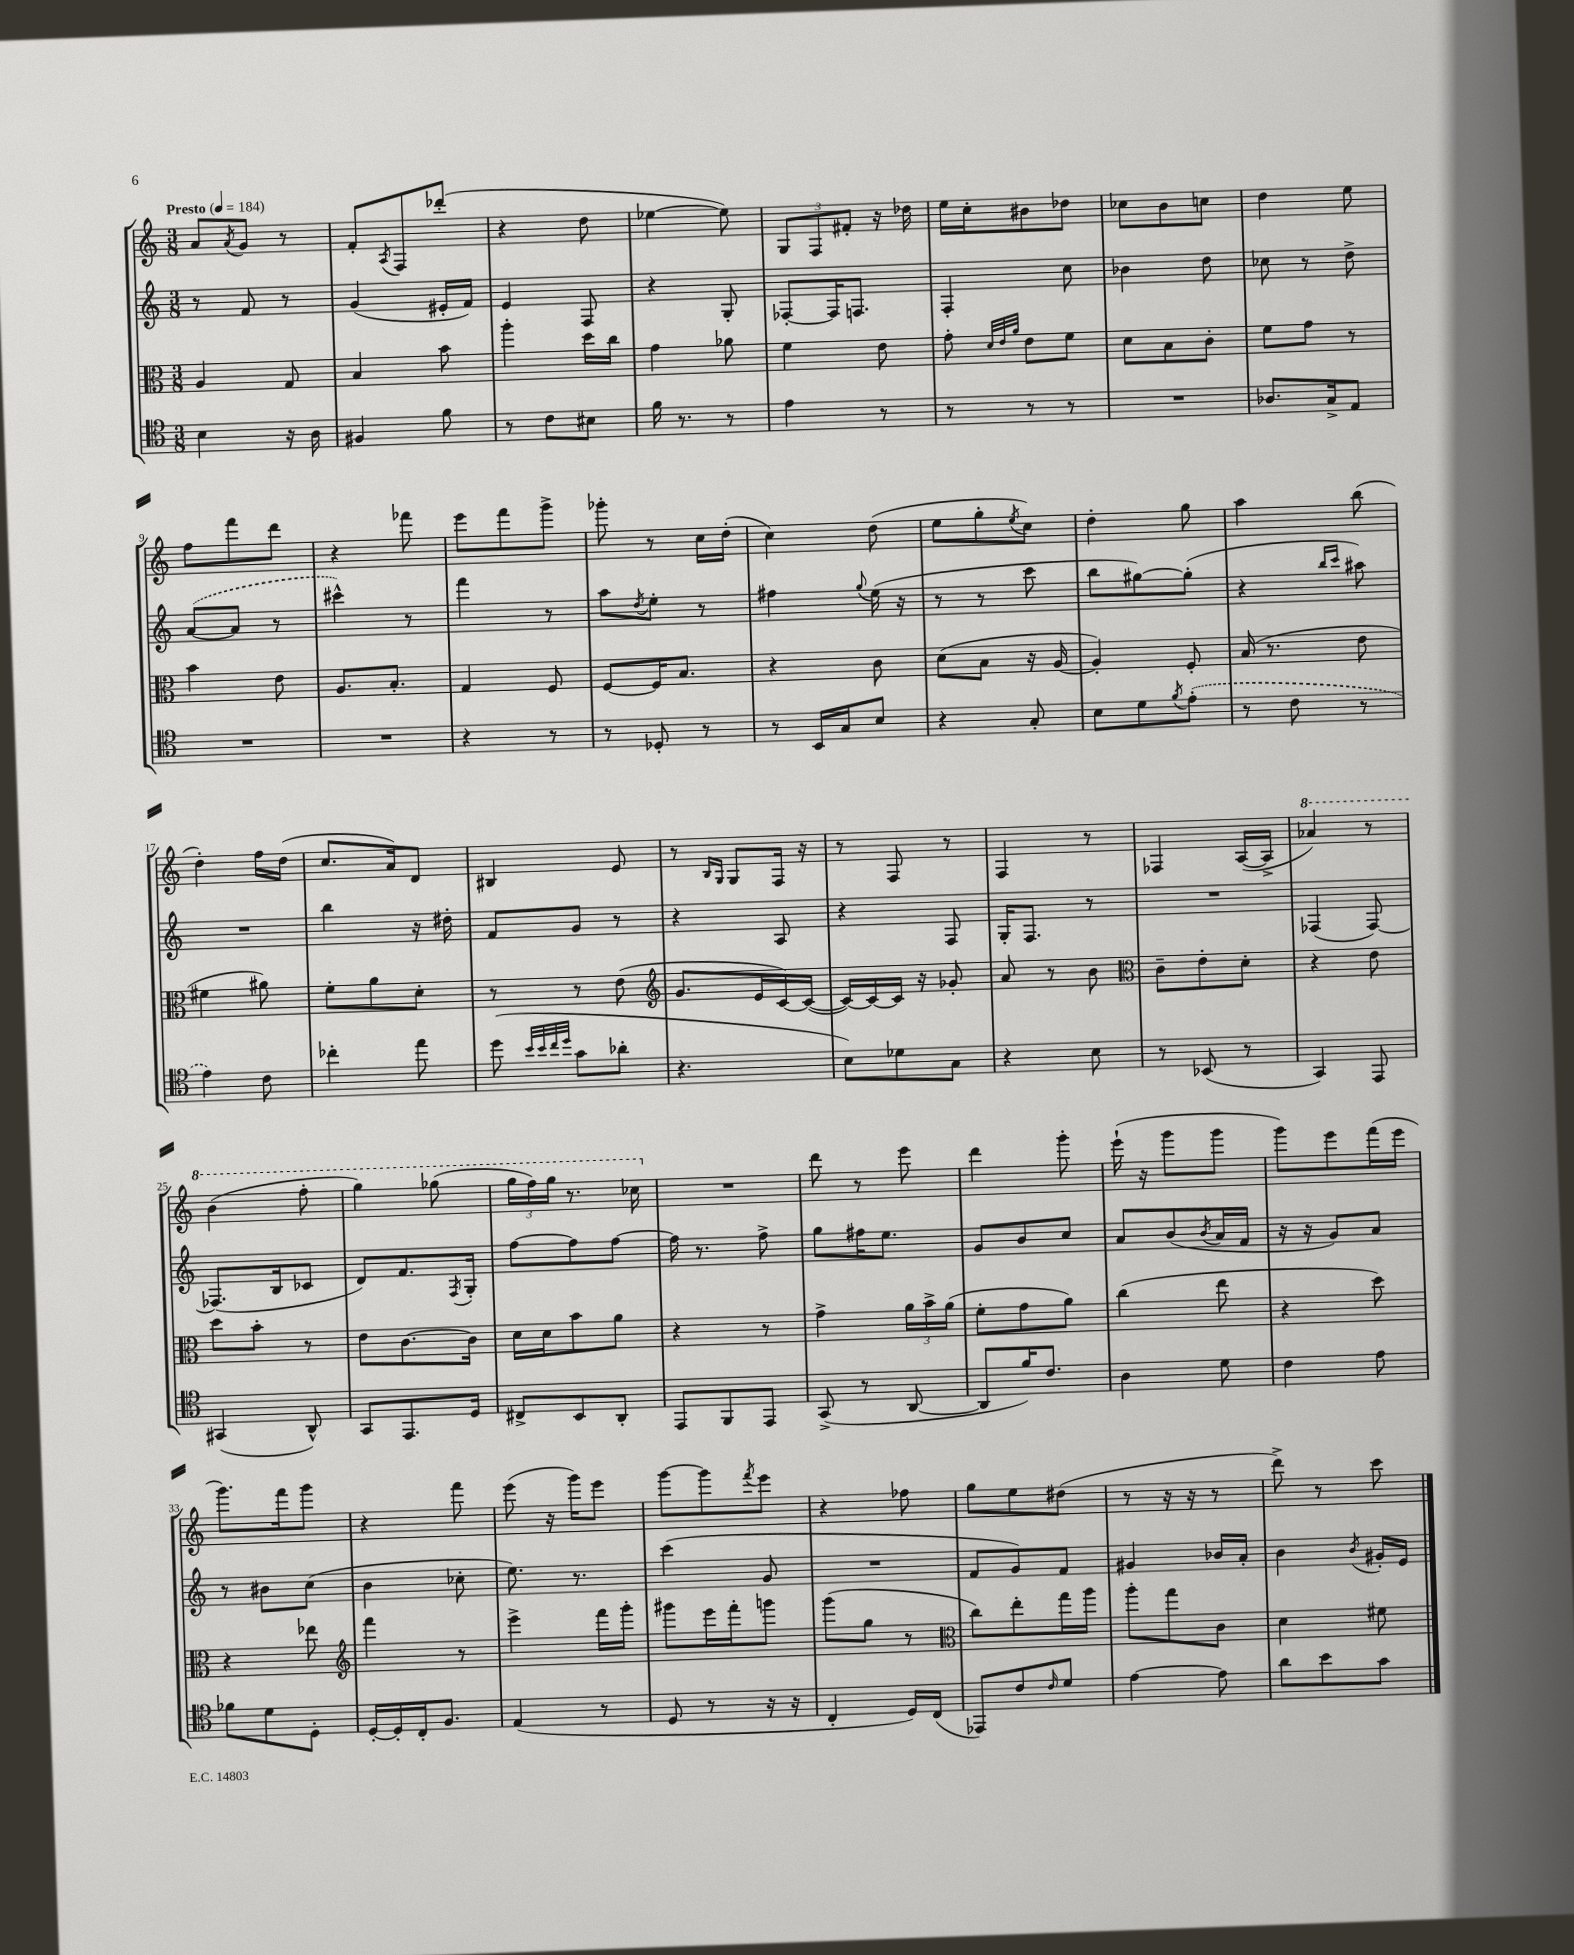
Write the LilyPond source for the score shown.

<<
\new StaffGroup <<
\new Staff = "s0" {
    \clef treble \key c \major \numericTimeSignature \time 3/8 \tempo "Presto" 4 = 184
    a'8 \acciaccatura { a'8 } g'8 r8 |
    f'8-. \acciaccatura { a8 } f8 des'''8-.( |
    r4 d''8 |
    ees''4~ ees''8) |
    \tuplet 3/2 { g8 f8 fis'8-. } r16 des''16 |
    e''16 c''16-. bis'8 des''8 |
    ces''8 b'8 c''8 |
    d''4 e''8 |
    f''8 f'''8 d'''8 |
    r4 fes'''8 |
    e'''8 f'''8 g'''8-> |
    ges'''8-. r8 c''16 d''16-.( |
    c''4) d''8( |
    e''8 g''8-. \acciaccatura { e''8 } c''8) |
    d''4-. g''8 |
    a''4 b''8( |
    d''4-.) f''16 d''16( |
    c''8. a'16) d'8 |
    bis4 e'8 |
    r8 \grace { b16 g16 } g8 f16 r16 |
    r8 f8 r8 |
    f4 r8 |
    fes4 a16~( a16-> |
    \ottava #1 aes''4) r8 |
    b''4( f'''8-. |
    g'''4) ges'''8( |
    \tuplet 3/2 { g'''16 f'''16) g'''16 } r8. ces'''16 \ottava #0 |
    R4. |
    d'''8 r8 e'''8 |
    d'''4 g'''8-. |
    e'''16-!( r16 g'''8 g'''8 |
    g'''8) e'''8 f'''16( e'''16 |
    g'''8.) f'''16 g'''8 |
    r4 f'''8 |
    e'''8( r16 g'''16) e'''8 |
    g'''8~ g'''8 \acciaccatura { f'''8 } e'''8 |
    r4 fes''8 |
    g''8 e''8 dis''8( |
    r8 r16 r16 r8 |
    d'''8->) r8 c'''8 \bar "|." |
}
\new Staff = "s1" {
    \clef treble \key c \major \numericTimeSignature \time 3/8
    r8 f'8 r8 |
    g'4( eis'16-. f'16) |
    e'4 f8 |
    r4 g8-. |
    fes8~-. fes16 f8. |
    f4-. c''8 |
    bes'4 d''8 |
    ces''8 r8 d''8-> |
    \once \slurDashed a'8~( a'8 r8 |
    cis'''4-^) r8 |
    f'''4 r8 |
    a''8 \acciaccatura { d''8 } e''8-. r8 |
    fis''4 \appoggiatura { g''8 } e''16( r16 |
    r8 r8 c'''8 |
    b''8 gis''8~) gis''8-.( |
    r4 \grace { b''16 c'''16 } ais''8) |
    R4. |
    b''4 r16 dis''16-. |
    f'8 g'8 r8 |
    r4 a8 |
    r4 f8 |
    g16-. f8. r8 |
    R4. |
    fes4( fes8~) |
    fes8.( b16 ces'8 |
    d'8) f'8. \acciaccatura { f8 } g16-. |
    f''8~ f''8 f''8~ |
    f''16 r8. f''8-> |
    g''8 fis''16 e''8. |
    g'8 b'8 c''8 |
    a'8 b'8( \acciaccatura { b'8 } a'16 f'16 |
    r16 r16 g'8) a'8 |
    r8 bis'8 c''8( |
    b'4 ces''8-. |
    e''8.) r8. |
    c'''4( g'8 |
    R4. |
    f'8 g'8) f'8 |
    gis'4 bes'16 a'16-. |
    b'4 \acciaccatura { b'8 } gis'16-. e'16 \bar "|." |
}
\new Staff = "s2" {
    \clef alto \key c \major \numericTimeSignature \time 3/8
    a4 g8 |
    b4 b'8 |
    a''4-. d''16 c''16 |
    g'4 aes'8 |
    f'4 e'8 |
    g'8-. \grace { d'32 e'32 a'32 } e'8 f'8 |
    d'8 b8 c'8-. |
    f'8 g'8 r8 |
    b'4 e'8 |
    a8. b8.-. |
    g4 f8 |
    f8~ f16 b8. |
    r4 c'8 |
    d'8( b8 r16 a16~ |
    a4-.) f8-. |
    b16( r8. e'8 |
    fis'4 ais'8) |
    f'8-. a'8 d'8-. |
    r8 r8 e'8( |
    \clef treble g'8. e'16 c'16~) c'16~( |
    c'16~) c'16~ c'16 r16 ges'8-. |
    a'8 r8 b'8 |
    \clef alto c'8-- e'8-. d'8-. |
    r4 e'8 |
    d''8 b'8-. r8 |
    e'8 c'8.~ c'16 |
    d'16 d'16 b'8 a'8 |
    r4 r8 |
    g'4-> \tuplet 3/2 { a'16 b'16-> a'16( } |
    f'8-. g'8 a'8) |
    c''4( e''8 |
    r4 d''8) |
    r4 ees''8 |
    \clef treble f'''4 r8 |
    e'''4-> f'''16 g'''16-. |
    gis'''8 e'''16 f'''16-. g'''8 |
    g'''8( g''8 r8 |
    \clef alto c''8) e''8-. g''16 a''16 |
    a''8-. g''8 c'8 |
    d'4 fis'8 \bar "|." |
}
\new Staff = "s3" {
    \clef tenor \key c \major \numericTimeSignature \time 3/8
    b4 r16 a16 |
    fis4 f'8 |
    r8 c'8 bis8 |
    f'16 r8. r8 |
    e'4 r8 |
    r8 r8 r8 |
    R4. |
    aes8. g16-> e8 |
    R4. |
    R4. |
    r4 r8 |
    r8 des8-. r8 |
    r8 b,16 g16 b8 |
    r4 g8-. |
    b8 d'8 \acciaccatura { f'8 } \once \slurDashed e'8-.( |
    r8 c'8 r8 |
    e'4) c'8 |
    ces''4-. e''8 |
    d''8( \grace { b'32 b'32 c''32 d''32 } g'8 aes'8-. |
    r4. |
    b8) des'8 g8 |
    r4 b8 |
    r8 bes,8( r8 |
    g,4) e,8 |
    gis,4( a,8-^) |
    g,8 e,8. d16 |
    cis8-> b,8 a,8-. |
    e,8 f,8 e,8 |
    g,8->( r8 a,8~ |
    a,8 f'16) c'8. |
    a4 d'8 |
    c'4 e'8 |
    fes'8 d'8 d8-. |
    d16~-. d16-. c16-. f8. |
    e4( r8 |
    d8 r8 r16 r16 |
    c4-. d16) c16( |
    ees,8) c'8 \grace { c'16 } d'8 |
    e'4~ e'8 |
    a'8 b'8 g'8 \bar "|." |
}
>>
>>
